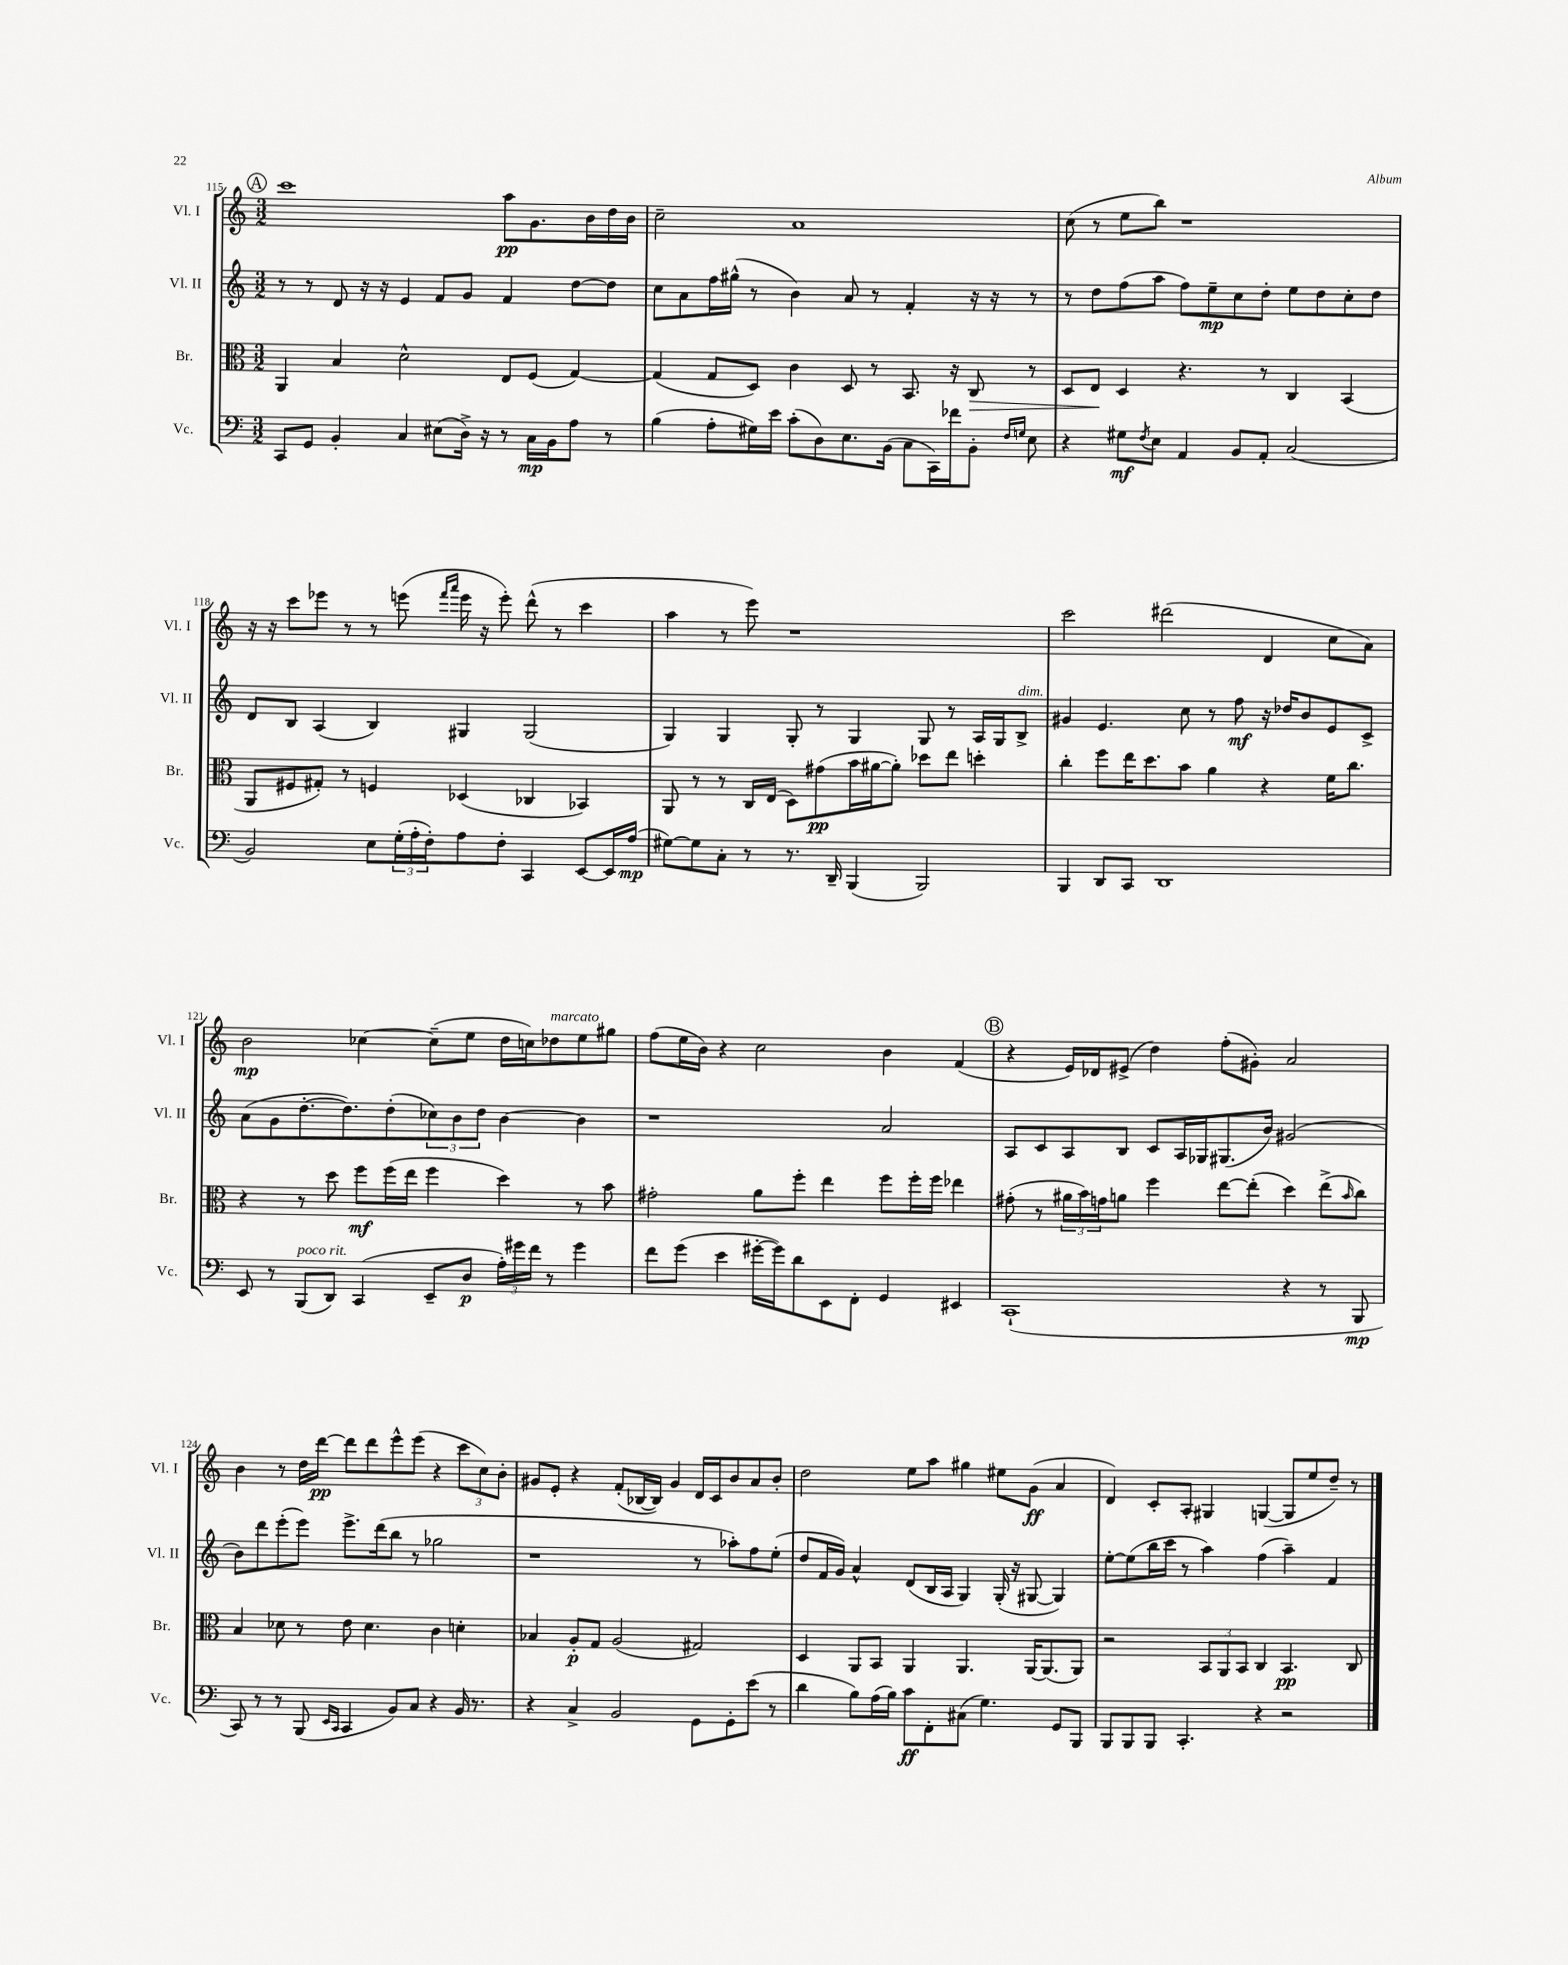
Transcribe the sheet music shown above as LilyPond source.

<<
\new StaffGroup <<
\new Staff = "s0" \with { instrumentName = "Vl. I" shortInstrumentName = "Vl. I" } {
    \clef treble \key c \major \numericTimeSignature \time 3/2
    \mark \markup { \circle "A" } c'''1 a''8\pp g'8. b'16 d''16 b'16 |
    c''2-- a'1 |
    c''8( r8 e''8 b''8) r1 |
    r16 r16 c'''8 ees'''8 r8 r8 e'''8( \grace { f'''16 a'''16 } e'''16 r16 e'''8-.) d'''8-^( r8 c'''4 |
    a''4 r8 e'''8) r1 |
    c'''2 dis'''2( d'4 c''8 a'8) |
    b'2\mp ces''4~ ces''8--( e''8 d''16 c''16) des''8^\markup { \italic "marcato" } e''8 gis''8 |
    f''8( e''16 b'16) r4 c''2 b'4 f'4( |
    \mark \markup { \circle "B" } r4 e'16) des'16 eis'8->( d''4) f''8-.( gis'8-.) a'2 |
    b'4 r8 d''16 d'''16~\pp d'''8 d'''8 e'''8-^ e'''8( r4 \tuplet 3/2 { c'''8 c''8) b'8-. } |
    gis'8 e'8-. r4 f'8-.( bes16~ bes16) gis'4 d'16 c'16 b'8 a'8 b'8-. |
    d''2 e''8 a''8 gis''4 eis''8 g'8\ff( a'4 |
    d'4) c'8-. a8-. gis4 g4~( g8 e''8 d''8--) r8 \bar "|." |
}
\new Staff = "s1" \with { instrumentName = "Vl. II" shortInstrumentName = "Vl. II" } {
    \clef treble \key c \major \numericTimeSignature \time 3/2
    \mark \markup { \circle "A" } r8 r8 d'8 r16 r16 e'4 f'8 g'8 f'4 d''8~ d''8 |
    c''8 a'8 f''16 gis''16-^( r8 b'4) a'8 r8 f'4-. r16 r16 r8 |
    r8 d''8 f''8( a''8 f''8) e''8--\mp c''8 d''8-. e''8 d''8 c''8-. d''8 |
    d'8 b8 a4( b4) gis4 gis2( |
    g4) g4 g8-. r8 g4 g8 r8 a16 g16 b8->^\markup { \italic "dim." } |
    gis'4 e'4. c''8 r8 f''8\mf r16 des''16 b'8 e'8 c'8-> |
    a'8( g'8 d''8.~-. d''8.) d''8-.( \tuplet 3/2 { ces''8) b'8 d''8 } b'4~ b'4 |
    r1 a'2 |
    \mark \markup { \circle "B" } a8 c'8 a8 b8 c'8 a16 ges16 gis8.( b'16) gis'2( |
    b'8) d'''8 e'''8-.( e'''8) e'''8.-> d'''16( b''8 r8 ges''2 |
    r1 r8 aes''8-.) f''8 e''8-.( |
    d''8 f'16 g'16) a'4-^ d'8( b16 a16 g4) g16-.( r16 gis8~ gis4) |
    e''8~-. e''8( b''16 c'''16 r8 a''4) f''4( a''4--) f'4 \bar "|." |
}
\new Staff = "s2" \with { instrumentName = "Br." shortInstrumentName = "Br." } {
    \clef alto \key c \major \numericTimeSignature \time 3/2
    \mark \markup { \circle "A" } a,4 b4 d'2-^ e8 f8( g4~) |
    g4( g8 d8) c'4 d8 r8 b,8. r16 c8\> r8 |
    d8 e8\! d4 r4. r8 c4 b,4( |
    a,8 fis8 gis8-.) r8 f4 des4( ces4 bes,4) |
    a,8 r8 r8 c16 e16( d8) gis'8\pp( b'16 ais'16~ ais'8-.) des''8 e''8 d''4-. |
    c''4-. f''8 e''16 d''8. b'8 a'4 r4 f'16 c''8. |
    r4 r8 d''8 f''8\mf f''16( e''16 f''4 d''4) r8 b'8 |
    gis'2-. a'8 f''8-. e''4 f''8 f''16-. f''16 ees''4 |
    \mark \markup { \circle "B" } gis'8-.( r8 \tuplet 3/2 { ais'16 b'16) g'16 } a'8 f''4 e''8~ e''8-.( d''4) e''8->( \grace { b'16 } c''8) |
    b4 des'8 r8 e'8 des'4. c'4 d'4-. |
    bes4 a8-.\p g8 a2( gis2) |
    d4 a,8 b,8 a,4 a,4. a,16~ a,8.( a,8) |
    r2 \tuplet 3/2 { b,8 a,8 b,8 } c4 b,4.\pp c8 \bar "|." |
}
\new Staff = "s3" \with { instrumentName = "Vc." shortInstrumentName = "Vc." } {
    \clef bass \key c \major \numericTimeSignature \time 3/2
    \mark \markup { \circle "A" } c,8 g,8 b,4-. c4 eis8( d16->) r16 r8 c16\mp b,16 a8 r8 |
    b4( a8-. gis16) e'16 c'8-.( d8) e8. b,16( c8 c,16) fes'16 b,8-. \grace { f16 g16 } e8 |
    r4 gis8\mf \acciaccatura { f8 } e8 a,4 b,8 a,8-. c2( |
    b,2) e8 \tuplet 3/2 { g16-.( a16-. f16-.) } a8 f8-. c,4 e,8~ e,16 a16\mp( |
    gis8~) gis8 c8-. r8 r8. d,16-- b,,4( b,,2) |
    b,,4 d,8 c,8 d,1 |
    e,8 r8 b,,8^\markup { \italic "poco rit." }( d,8) c,4( e,8-- d8\p \tuplet 3/2 { a16-.) gis'16 f'16 } r8 gis'4 |
    f'8 g'8( e'4 gis'16~-. gis'16) d'8 e,8 f,8-. g,4 eis,4 |
    \mark \markup { \circle "B" } c,1-!( r4 r8 b,,8\mp |
    c,8) r8 r8 b,,8( \grace { e,16 c,16 } c,4 b,8) c8 r4 b,16 r8. |
    r4 c4-> b,2 g,8 g,8-. e'8( r8 |
    d'4 b8) a16( b16) c'8\ff f,8-. cis8( g4.) g,8 b,,8 |
    b,,8 b,,8 b,,8 c,4.-. r4 r2 \bar "|." |
}
>>
>>
\layout { \context { \Score currentBarNumber = #115 } }
